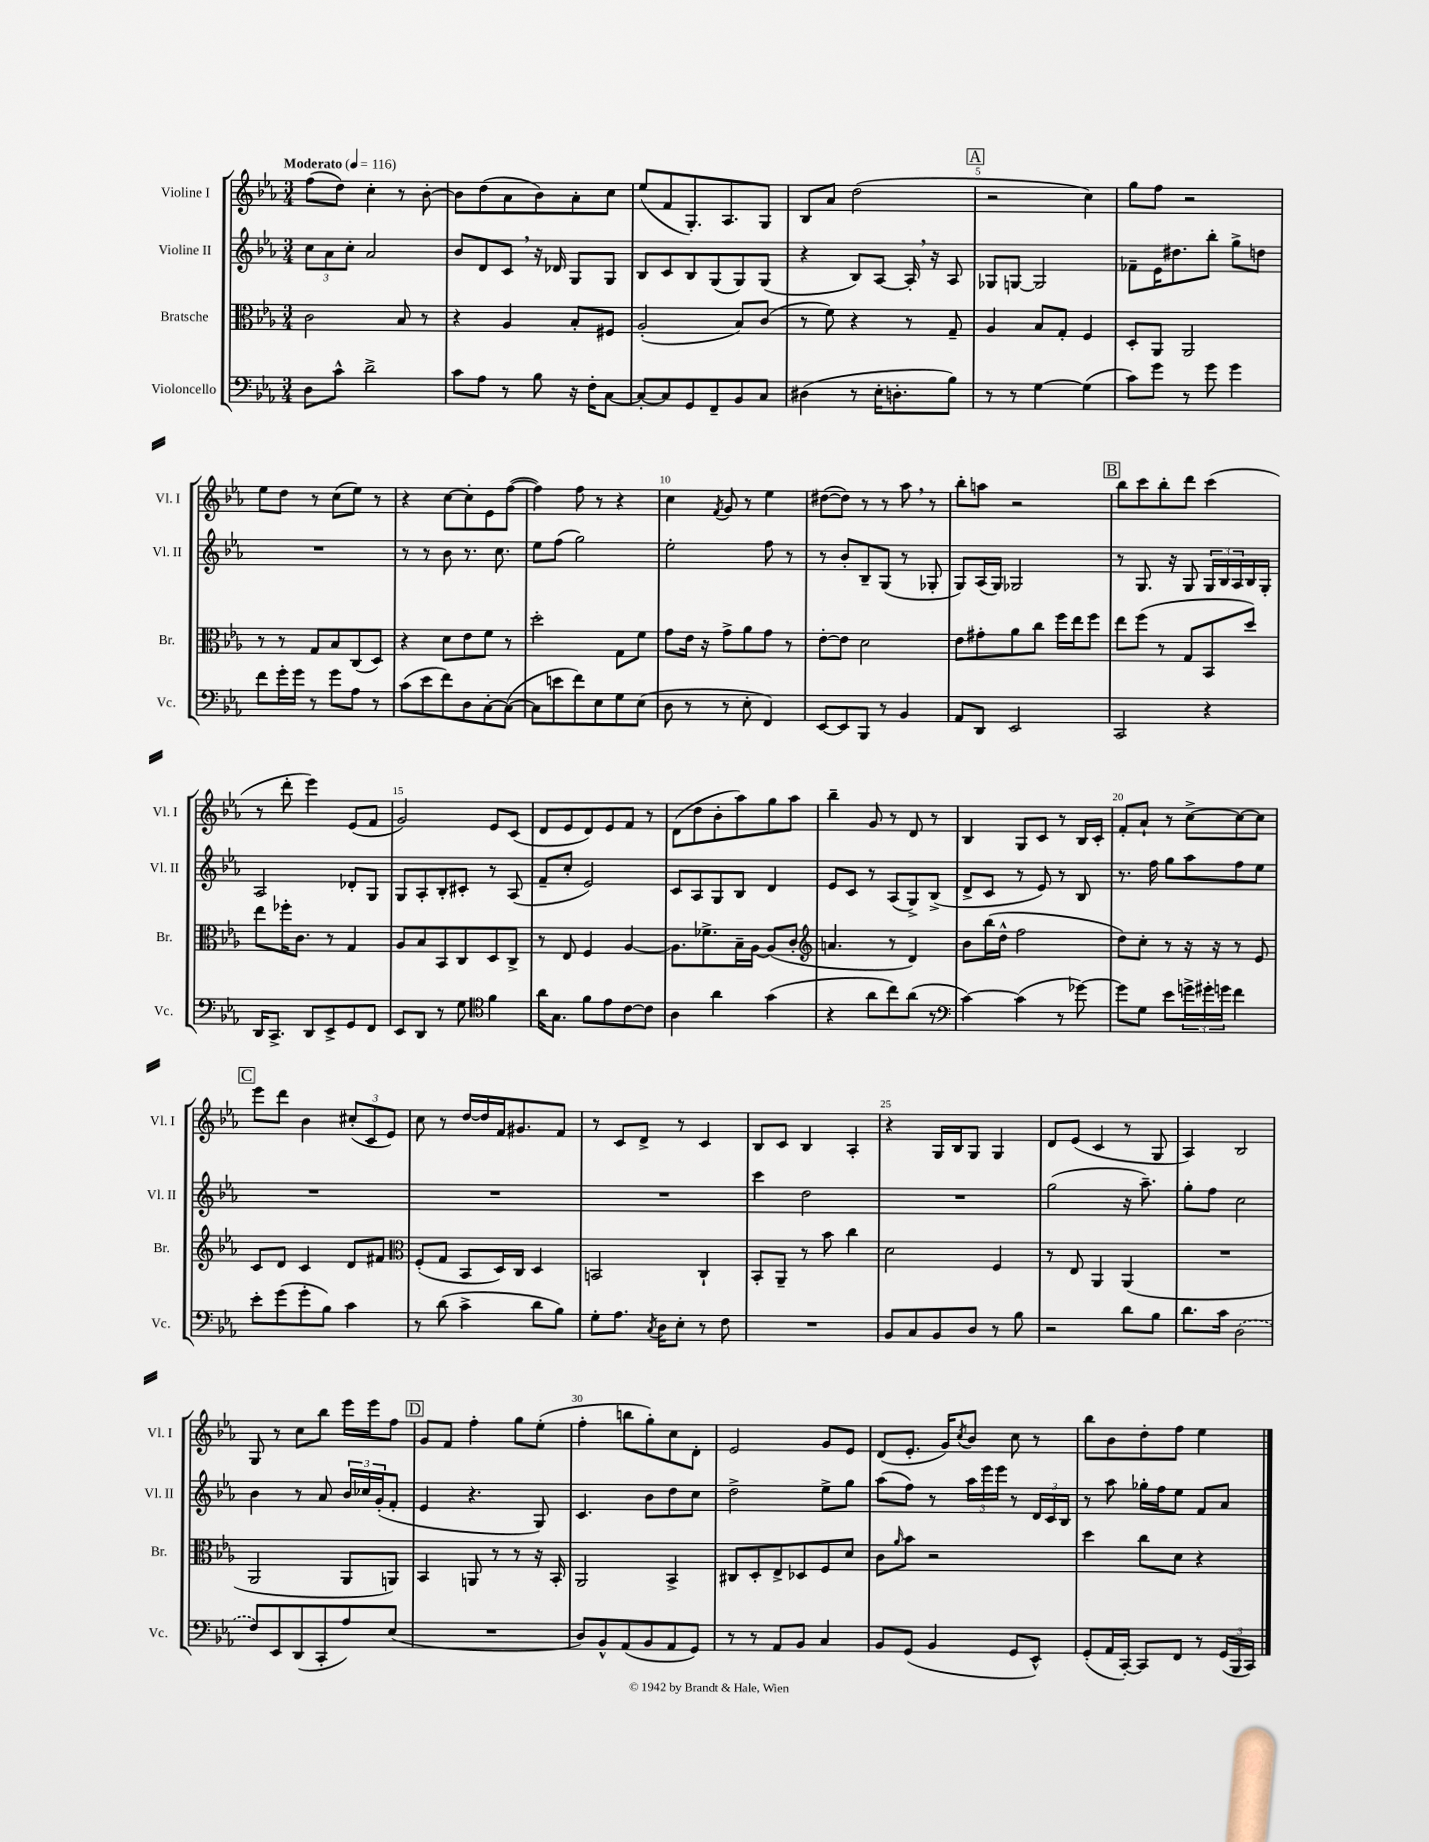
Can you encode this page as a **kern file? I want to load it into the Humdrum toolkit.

**kern	**kern	**kern	**kern
*staff4	*staff3	*staff2	*staff1
*clefF4	*clefC3	*clefG2	*clefG2
*k[b-e-a-]	*k[b-e-a-]	*k[b-e-a-]	*k[b-e-a-]
*M3/4	*M3/4	*M3/4	*M3/4
*MM116	*MM116	*MM116	*MM116
8D	2c	12cc	(8ff
.	.	12a-	.
8c^^	.	.	8dd)
.	.	12cc'	.
2d^	.	2a-	4cc'
.	8B-	.	8r
.	8r	.	[8b-'
=	=	=	=
8c	4r	8b-	8b-]
8A-	.	8d	(8dd
8r	4A-	8c	8a-
8B-	.	16r	8b-)
.	.	16d-	.
16r	8B-'	8G	8a-'
16F'	.	.	.
[8C	8F#	8G	8cc
=	=	=	=
8C'_	(2A-'	8B-	(8ee-
8C]	.	8c	8f
8GG	.	8B-	8.G')
8FF~	.	(8G	.
.	.	.	8.A-
8BB-	8B-)	8G)	.
8C	(8c	(8G	8G
=	=	=	=
(4D#	8r	4r	8B-
.	8f)	.	8a-
8r	4r	8B-)	(2dd
16E-'	.	[8A-	.
8.D'	.	.	.
.	8r	16A-']	.
.	.	16r	.
8B-)	8G~	8A-	.
=	=	=	=
8r	4A-	8G-	2r
8r	.	[8G	.
[4G	8B-	2G]	.
.	8G'	.	.
(4G]	4F	.	4cc)
=	=	=	=
8c)	8D'	8f-~	8gg
8g	8AA-	16e-	8ff
.	.	8.dd#	.
8r	2AA-	.	2r
8g	.	8bb-'	.
4g	.	8gg^	.
.	.	8dd	.
=	=	=	=
8f	8r	2.r	8ee-
16g'	8r	.	8dd
16g	.	.	.
8r	8G	.	8r
8g	8B-	.	(8cc
8A-	(8C	.	8ee-)
8r	8D)	.	8r
=	=	=	=
(8c	4r	8r	4r
8e-	.	8r	.
8f)	8d	8b-	[8cc
8D	8e-	8.r	8cc']
[8C'	8f	.	8e-
.	.	8.cc	.
(8C_	8r	.	([8ff
=	=	=	=
8C]	2dd'	8ee-	4ff])
8e	.	(8ff	.
8f)	.	2gg)	8ff
8E-	.	.	8r
8G	8G	.	4r
(8E-	8f	.	.
=	=	=	=
8D	8g	2ee-'	4cc
8r	16e-	.	.
.	16r	.	.
.	.	.	8qf
8r	8g^	.	8g
8E-'	8a-	.	8r
4FF)	8g	8ff	4ee-
.	8r	8r	.
=	=	=	=
[8EE-	[8e-'	8r	([8dd#
8EE-]	8e-]	8b-'	8dd#])
8BBB-	2d	8B-~	8r
8r	.	(8G	8r
4BB-	.	8r	8aa-
.	.	8G-'	8r
=	=	=	=
8AA-	8e-	8G)	8bb-'
8DD	8g#'	(16A-	8aa
.	.	16G)	.
2EE-	8a-	2G-	2r
.	8cc	.	.
.	16ff	.	.
.	16ee-	.	.
.	8ff	.	.
=	=	=	=
2CC	8ee-	8r	8bb-
.	(8ff	8.G	8ccc
.	8r	.	8bb-'
.	.	16r	.
.	8G	8G	8ddd
4r	8BB-	24G	(4ccc
.	.	24B-	.
.	.	24A-	.
.	8dd)	16B-	.
.	.	16G'	.
=	=	=	=
16DD	8ee-	2A-	8r
8.CC^	.	.	.
.	16ff-'	.	8ddd'
.	8.c	.	.
8DD	.	.	4eee-)
8EE-^	8r	.	.
8GG	4G	8d-'	(8e-
8FF	.	8G	8f
=	=	=	=
8EE-	8A-	8G	2g)
8DD	8B-	8A-'	.
8r	8BB-	8B-'	.
8G	8C	8c#'	.
*clefC4	*	*	*
4f	8D	8r	8e-
.	8C^	(8A-	(8c
=	=	=	=
16a-	8r	8f~	8d
8.G	.	.	.
.	8E-	8cc'	8e-
8f	4F	2e-)	8d)
8e-	.	.	8e-
[8c	[4A-	.	8f
8c]	.	.	8r
=	=	=	=
4A-	8.A-]	8c	(8d
.	.	8A-	8dd
.	8.f-^	.	.
4a-	.	8G	8b-'
.	16B-~	8B-	8aa-)
.	[16A-	.	.
(4g	(8A-]	4d	8gg
.	8c'	.	8aa-
=	=	=	=
*	*clefG2	*	*
4r	4.a	8e-	4bb-~
.	.	8c	.
8a-	.	8r	8g
8cc)	8r	(8A-	8r
(8a-	4d)	8G^)	8d
8r	.	(8B-^	8r
=	=	=	=
*clefF4	*	*	*
[4c)	8b-	8d^	4B-
.	(16bb-	8c	.
.	16dd^^	.	.
(4c]	2ff	8r	8G
.	.	8e-)	8c
8r	.	8r	8r
[8g-)	.	8B-	16B-
.	.	.	16c'
=	=	=	=
8g-]	8dd)	8.r	8f'
8G	8cc'	.	8a-`
.	.	16ff	.
8e-	8r	8gg	8r
24g^	16r	8aa-	[8cc^
24g#'	.	.	.
.	16r	.	.
24g	.	.	.
4f	8r	8ff	8cc_
.	8e-	8ee-	8cc]
=	=	=	=
8e-'	8c	2.r	8eee-
(8g	8d	.	8ddd
8g'	4c	.	4b-
8B-)	.	.	.
4c	8d	.	(12cc#'
.	.	.	12c
.	8f#	.	.
.	.	.	12e-)
=	=	=	=
*	*clefC3	*	*
8r	(8F'	2.r	8cc
(8d	8G	.	8r
4c^	8BB-	.	[16dd
.	.	.	16dd]
.	16D)	.	16f
.	16C	.	8.g#
8d	4D	.	.
8B-)	.	.	8f
=	=	=	=
8G'	2BB	2.r	8r
8.A-	.	.	8c
.	.	.	8d^
8qC	.	.	.
16D	.	.	.
8E-'	.	.	8r
8r	4C`	.	4c
8F	.	.	.
=	=	=	=
2.r	8BB-'	4ccc	8B-
.	8AA-~	.	8c
.	8r	2dd	4B-
.	8b-	.	.
.	4cc	.	4A-'
=	=	=	=
8BB-	2d	2.r	4r
8C	.	.	.
8BB-	.	.	16G
.	.	.	16B-
8D	.	.	8G
8r	4F	.	4G
8B-	.	.	.
=	=	=	=
2r	8r	(2gg	8d
.	8E-	.	(8e-
.	4AA-	.	4c
8d	(4AA-	16r	8r
.	.	8.aa-~)	.
8B-	.	.	8G
=	=	=	=
8.d	2.r	8gg'	4A-)
.	.	8ff	.
16c	.	.	.
(2D	.	2cc	2B-
=	=	=	=
8F)	2AA-	4b-	8G
8EE-	.	.	8r
(8DD	.	8r	8cc
8CC'	.	8a-	8bb-
8A-)	8AA-	24b-	16eee-
.	.	24cc-	.
.	.	.	16eee-
.	.	(24g'	.
(8E-	8AA)	8f'	8ff
=	=	=	=
2.r	4BB-	4e-	8g
.	.	.	8f
.	8AA	4.r	4ff'
.	8r	.	.
.	8r	.	8gg
.	16r	8G)	(8ee-'
.	16BB-'	.	.
=	=	=	=
8D)	2AA-	4.c	4ff'
8BB-^^	.	.	.
(8AA-	.	.	8bb
8BB-	.	8b-	8gg')
8AA-	4BB-^	8dd	8cc
8GG)	.	8cc	8d'
=	=	=	=
8r	8C#	2dd^	2e-
8r	8D'	.	.
8AA-	8E-^	.	.
8BB-	8D-	.	.
4C	8F	8ee-^	8g
.	8d	8gg	8e-
=	=	=	=
8BB-	8c	(8aa-	(8d
.	16qqa-	.	.
(8GG	8b-	8ff)	8.e-'
4BB-	2r	8r	.
.	.	.	16g)
.	.	.	8qcc
.	.	24aa-	8b-
.	.	24eee-	.
.	.	24eee-	.
8GG	.	8r	8cc
8EE-^^)	.	24d	8r
.	.	24c	.
.	.	24B-	.
=	=	=	=
(8GG'	4dd	8r	8bb-
16AA-	.	8aa-	8b-
[16CC')	.	.	.
8CC]	8cc	16gg-'	8dd'
.	.	16ff	.
8FF	8d	8ee-	8ff
8r	4r	8f	4ee-
(24GG	.	8a-	.
24BBB-	.	.	.
24CC)	.	.	.
==	==	==	==
*-	*-	*-	*-
